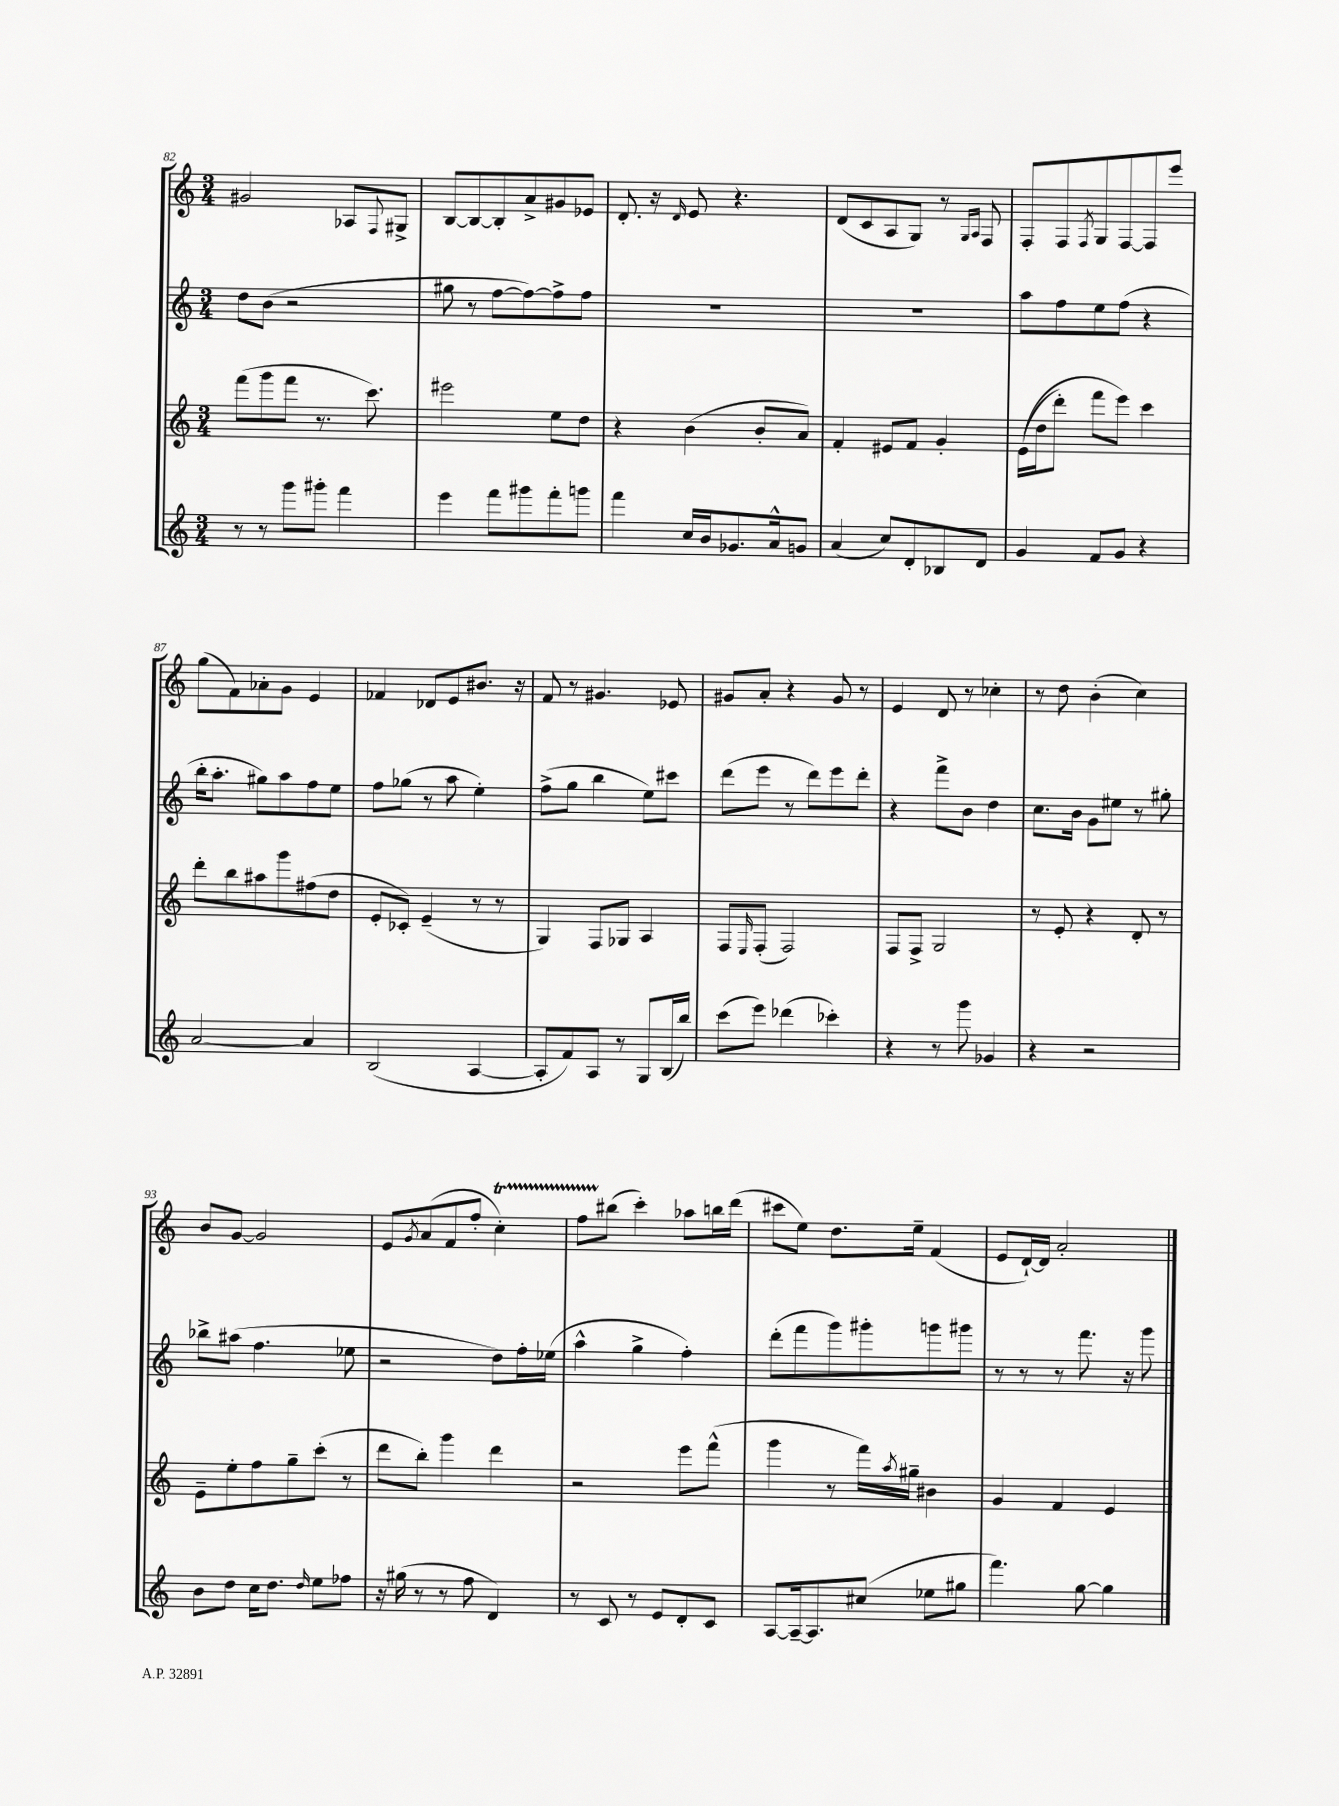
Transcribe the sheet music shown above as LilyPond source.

<<
\new StaffGroup <<
\new Staff = "s0" {
    \clef treble \key c \major \numericTimeSignature \time 3/4
    gis'2 aes8 \appoggiatura { f8 } gis8-> |
    b8~ b8~ b8-. a'8-> gis'8 ees'8 |
    d'8.-. r16 \grace { d'16 } e'8 r4. |
    d'8( c'8 a8 g8) r8 \grace { g16 a16 } f8 |
    f8-. f8 \acciaccatura { f8 } g8 f8~ f8 e'''8 |
    g''8( f'8) aes'8-. g'8 e'4 |
    fes'4 des'8 e'8 bis'8. r16 |
    f'8 r8 gis'4. ees'8 |
    gis'8 a'8-. r4 gis'8 r8 |
    e'4 d'8 r8 ces''4-. |
    r8 d''8 b'4-.( c''4) |
    b'8 g'8~ g'2 |
    e'8 \acciaccatura { g'8 } a'8( f'8 f''8-. c''4-.\startTrillSpan) |
    f''8 bis''8\stopTrillSpan( c'''4-.) aes''8 b''16 d'''16( |
    cis'''8 e''8) d''8. e''16-- f'4( |
    e'8 d'16~-!) d'16 a'2-. \bar "|." |
}
\new Staff = "s1" {
    \clef treble \key c \major \numericTimeSignature \time 3/4
    d''8 b'8( r2 |
    gis''8 r8 f''8~ f''8~) f''8-> f''8 |
    R2. |
    R2. |
    a''8 f''8 e''8 f''8( r4 |
    b''16-. a''8.-. gis''8) a''8 f''8 e''8 |
    f''8 ges''8( r8 a''8 e''4-.) |
    f''8->( g''8 b''4 e''8) cis'''8 |
    d'''8( e'''8 r8 d'''8) e'''8 d'''8-. |
    r4 f'''8-> b'8 d''4 |
    c''8. b'16 g'8 eis''8 r8 gis''8-. |
    bes''8-> ais''8( f''4. ees''8 |
    r2 d''8) f''16-. ees''16( |
    a''4-^ g''4-> f''4-.) |
    d'''8-.( f'''8 g'''8) gis'''8-. g'''8 gis'''8 |
    r8 r8 r8 f'''8. r16 g'''8 \bar "|." |
}
\new Staff = "s2" {
    \clef treble \key c \major \numericTimeSignature \time 3/4
    f'''8( g'''8 f'''8 r8. c'''8.) |
    eis'''2 e''8 d''8 |
    r4 b'4( b'8-. a'8) |
    f'4-. eis'8 f'8 g'4-. |
    e'16(\( d''16 d'''8-.) f'''8 e'''8\) c'''4 |
    d'''8-. b''8 ais''8 g'''8 fis''8( d''8 |
    e'8-. ces'8-.) e'4--( r8 r8 |
    g4) f8 ges8 a4 |
    f8 \grace { e16 } f8-.( f2) |
    f8 f8-> g2 |
    r8 e'8-. r4 d'8-. r8 |
    e'8-- e''8-. f''8 g''8-- c'''8-.( r8 |
    d'''8 b''8-.) g'''4 d'''4 |
    r2 e'''8 f'''8-^( |
    g'''4 r8 f'''16) \acciaccatura { a''8 } gis''16-- bis'4 |
    g'4 f'4 e'4 \bar "|." |
}
\new Staff = "s3" {
    \clef treble \key c \major \numericTimeSignature \time 3/4
    r8 r8 g'''8 gis'''8-. f'''4 |
    e'''4 f'''8 gis'''8 f'''8-. g'''8 |
    f'''4 c''16 b'16 ges'8. a'16-^ g'8 |
    a'4( c''8) d'8-. bes8 d'8 |
    g'4 f'8 g'8 r4 |
    a'2~ a'4 |
    b2( a4~ |
    a8-. f'8) a8 r8 g8 b16( b''16) |
    c'''8( e'''8) des'''4( ces'''4-.) |
    r4 r8 g'''8 ges'4 |
    r4 r2 |
    b'8 d''8 c''16 d''8. \grace { d''16 } e''8 fes''8 |
    r16 gis''16( r8 r8 f''8 d'4) |
    r8 c'8 r8 e'8 d'8-. c'8 |
    a8~ a16~-- a8. cis''8( ees''8 gis''8 |
    f'''4.) g''8~ g''4 \bar "|." |
}
>>
>>
\layout { \context { \Score currentBarNumber = #82 } }
